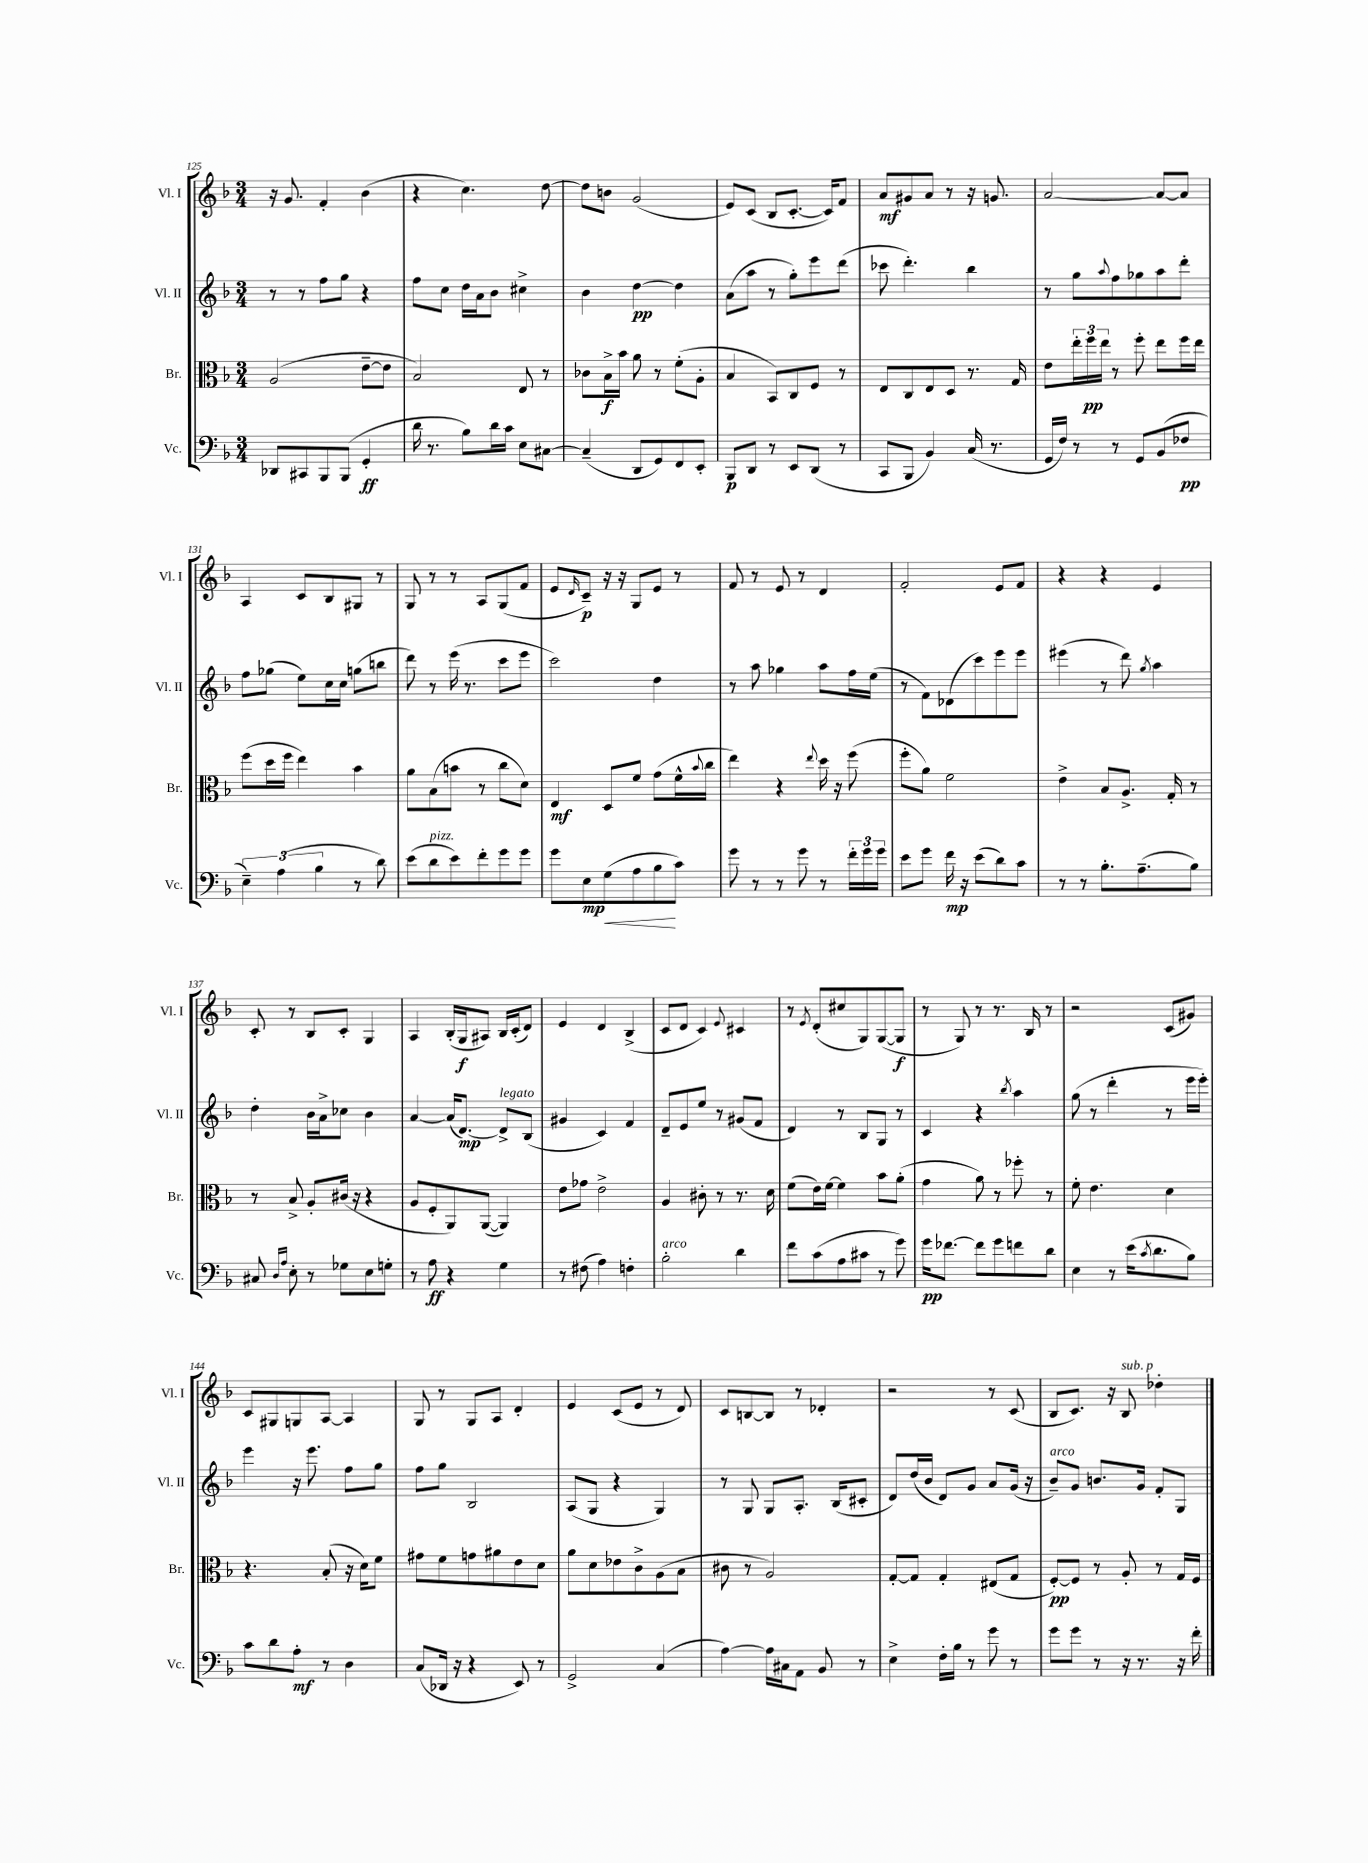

**kern	**kern	**kern	**kern
*staff4	*staff3	*staff2	*staff1
*clefF4	*clefC3	*clefG2	*clefG2
*k[b-]	*k[b-]	*k[b-]	*k[b-]
*M3/4	*M3/4	*M3/4	*M3/4
8DD-	(2A	8r	16r
.	.	.	8.g
8CC#	.	8r	.
8BBB-	.	8ff	4f'
(8BBB-	.	8gg	.
4GG'	[8e~	4r	(4b-
.	8e]	.	.
=	=	=	=
16d	2B-)	8ff	4r
8.r	.	.	.
.	.	8cc	.
8B-)	.	16dd	4.cc)
.	.	16a	.
16d	.	8b-	.
16c	.	.	.
8E	8E	4cc#^	.
[8C#	8r	.	[8dd
=	=	=	=
(4C#~]	8c-	4b-	8dd]
.	16B-^	.	8b
.	16b-	.	.
8DD	8a	[4dd	(2g
8GG)	8r	.	.
8FF	(8f'	4dd]	.
8EE'	8A'	.	.
=	=	=	=
8BBB-	4B-	(8a	8e)
8DD	.	8aa	(8c
8r	8BB-)	8r	8B-
8EE	8C	8gg')	[8.c'
(8DD	8F	8eee	.
.	.	.	16c])
8r	8r	(8ddd	8f
=	=	=	=
8CC	8E	8ccc-	8a
8BBB-	8C	4.ddd')	8g#
4BB-)	8E	.	8a
.	8D	.	8r
(16C	8.r	4bb-	16r
8.r	.	.	8.g
.	16G	.	.
=	=	=	=
16GG	8e	8r	[2a
16F)	.	.	.
8r	24ee'	8gg	.
.	24ff	.	.
.	24ee	.	.
.	.	8qqaa	.
8r	8r	8ff	.
8GG	8ff'	8gg-	.
(8BB-	8ee	8aa	8a_
8F-	16ff	8ddd'	8a]
.	16ee	.	.
=	=	=	=
6E~)	(8ff	8ff	4A
.	16dd	(8gg-	.
(6A	.	.	.
.	16ff	.	.
.	4ee)	8ee)	8c
6B-	.	.	.
.	.	16cc	8B-
.	.	16cc	.
8r	4b-	(8gg	8G#
8d)	.	8bb	8r
=	=	=	=
(8e	8a	8ddd)	8G
8d	(8B-	8r	8r
8e)	8b	(16eee	8r
.	.	8.r	.
8f'	8r	.	8A
8g	8cc	8ccc	(8G
8g	8d)	8eee	8f
=	=	=	=
8g	4E	2ccc)	8e
.	.	.	16qqd
8E	.	.	8c~)
(8G	8D	.	16r
.	.	.	16r
8A	8f	.	8G
8B-	(8g	4dd	8e
8c)	16f^^	.	8r
.	8qqb-	.	.
.	16cc	.	.
=	=	=	=
8g	4ee)	8r	8f
8r	.	8aa	8r
8r	4r	4gg-	8e
8g	.	.	8r
.	8qqee	.	.
8r	16dd	8aa	4d
.	16r	.	.
24f'	(8ff	16ff	.
24g	.	.	.
.	.	(16ee	.
24g	.	.	.
=	=	=	=
8e	8ff'	8r	2f'
8g	8a)	8f)	.
16f	2f	(8d-	.
16r	.	.	.
(8e	.	8ccc)	.
8d)	.	8eee	8e
8c	.	8eee	8f
=	=	=	=
8r	4e^	(4eee#	4r
8r	.	.	.
8.B-'	8B-	8r	4r
.	8.A^	8ddd)	.
(8.A~	.	.	.
.	.	8qgg	.
.	.	4aa	4e
.	16G'	.	.
8B-)	8r	.	.
=	=	=	=
8C#	8r	4dd'	8c'
16qqD	.	.	.
16qqA	.	.	.
8E'	8B-^	.	8r
8r	8A'	16b-	8B-
.	.	16a^	.
8G-	(16c#	8cc-	8c'
.	16r	.	.
8E	4r	4b-	4G
8G'	.	.	.
=	=	=	=
8r	8A	[4a	4A
8A	8F'	.	.
4r	8AA)	(16a]	(16B-'
.	.	[8.d)	16G
.	([8AA	.	8A#)
4G	4AA])	8d^]	16B-
.	.	.	(16c'
.	.	(8B-	8d)
=	=	=	=
8r	8e	4g#	4e
(8F#	8g-	.	.
4A)	2e^	4c)	4d
4F'	.	4f	(4B-^
=	=	=	=
2B-'	4A	8d~	8c
.	.	8e	8d
.	8c#'	8ee	4c)
.	8r	8r	.
.	.	.	8qqe
4d	8.r	(8g#	4c#
.	.	8f	.
.	16d	.	.
=	=	=	=
8f	(8f	4d)	8r
.	.	.	8qe
(8c	16e)	.	(8d'
.	[16f	.	.
8A	4f]	8r	8cc#
8c#	.	8B-	8G)
8r	8b-	8G	([8G
8g)	(8a'	8r	8G]
=	=	=	=
16g	4g	4c	8r
[8.f-	.	.	.
.	.	.	8G)
8f-]	8a)	4r	8r
8g	8r	.	8.r
.	.	8qbb-	.
8f	8ff-'	4aa	.
.	.	.	16B-
8d	8r	.	8r
=	=	=	=
4E	8f'	(8gg	2r
.	4.e	8r	.
8r	.	4ddd'	.
(16e	.	.	.
8qc	.	.	.
8.d	.	.	.
.	4d	8r	(8c
8B-)	.	16eee	8g#)
.	.	16eee')	.
=	=	=	=
8c	4.r	4eee	8c
8d	.	.	8G#
8A'	.	16r	8G
.	.	8.eee	.
8r	(8B-'	.	[8A
4D	16r	8ff	4A]
.	16d)	.	.
.	8f	8gg	.
=	=	=	=
(8C	8g#	8ff	8G
16DD-	8f	8gg	8r
16r	.	.	.
4r	8g	2B-	8G
.	8a#	.	8A
8EE)	8e	.	4d'
8r	8d	.	.
=	=	=	=
2GG^	8a	(8A	4e
.	8d	8G	.
.	8e-	4r	(8c
.	8c^	.	8e
(4C	(8A	4G)	8r
.	8B-	.	8d)
=	=	=	=
[4A)	8c#	8r	8c
.	8r	8G	[8B
16A]	2A)	8G	8B]
16C#	.	.	.
8AA	.	8.A'	8r
8BB-	.	.	4d-'
.	.	(16B-	.
8r	.	8c#'	.
=	=	=	=
4E^	[8G'	8d)	2r
.	8G]	(16dd	.
.	.	16b-	.
16F'	4G'	8d)	.
16B-	.	.	.
8r	.	8g	.
8g	(8E#	8a	8r
8r	8G	(16g	(8c
.	.	16r	.
=	=	=	=
8g	[8F')	8b-~)	8B-
8g	8F]	8g	8.c)
8r	8r	8.b	.
.	.	.	16r
16r	8A'	.	8B-
8.r	.	16g	.
.	8r	8f'	4dd-'
16r	16G	8G	.
16f'	16F	.	.
==	==	==	==
*-	*-	*-	*-
